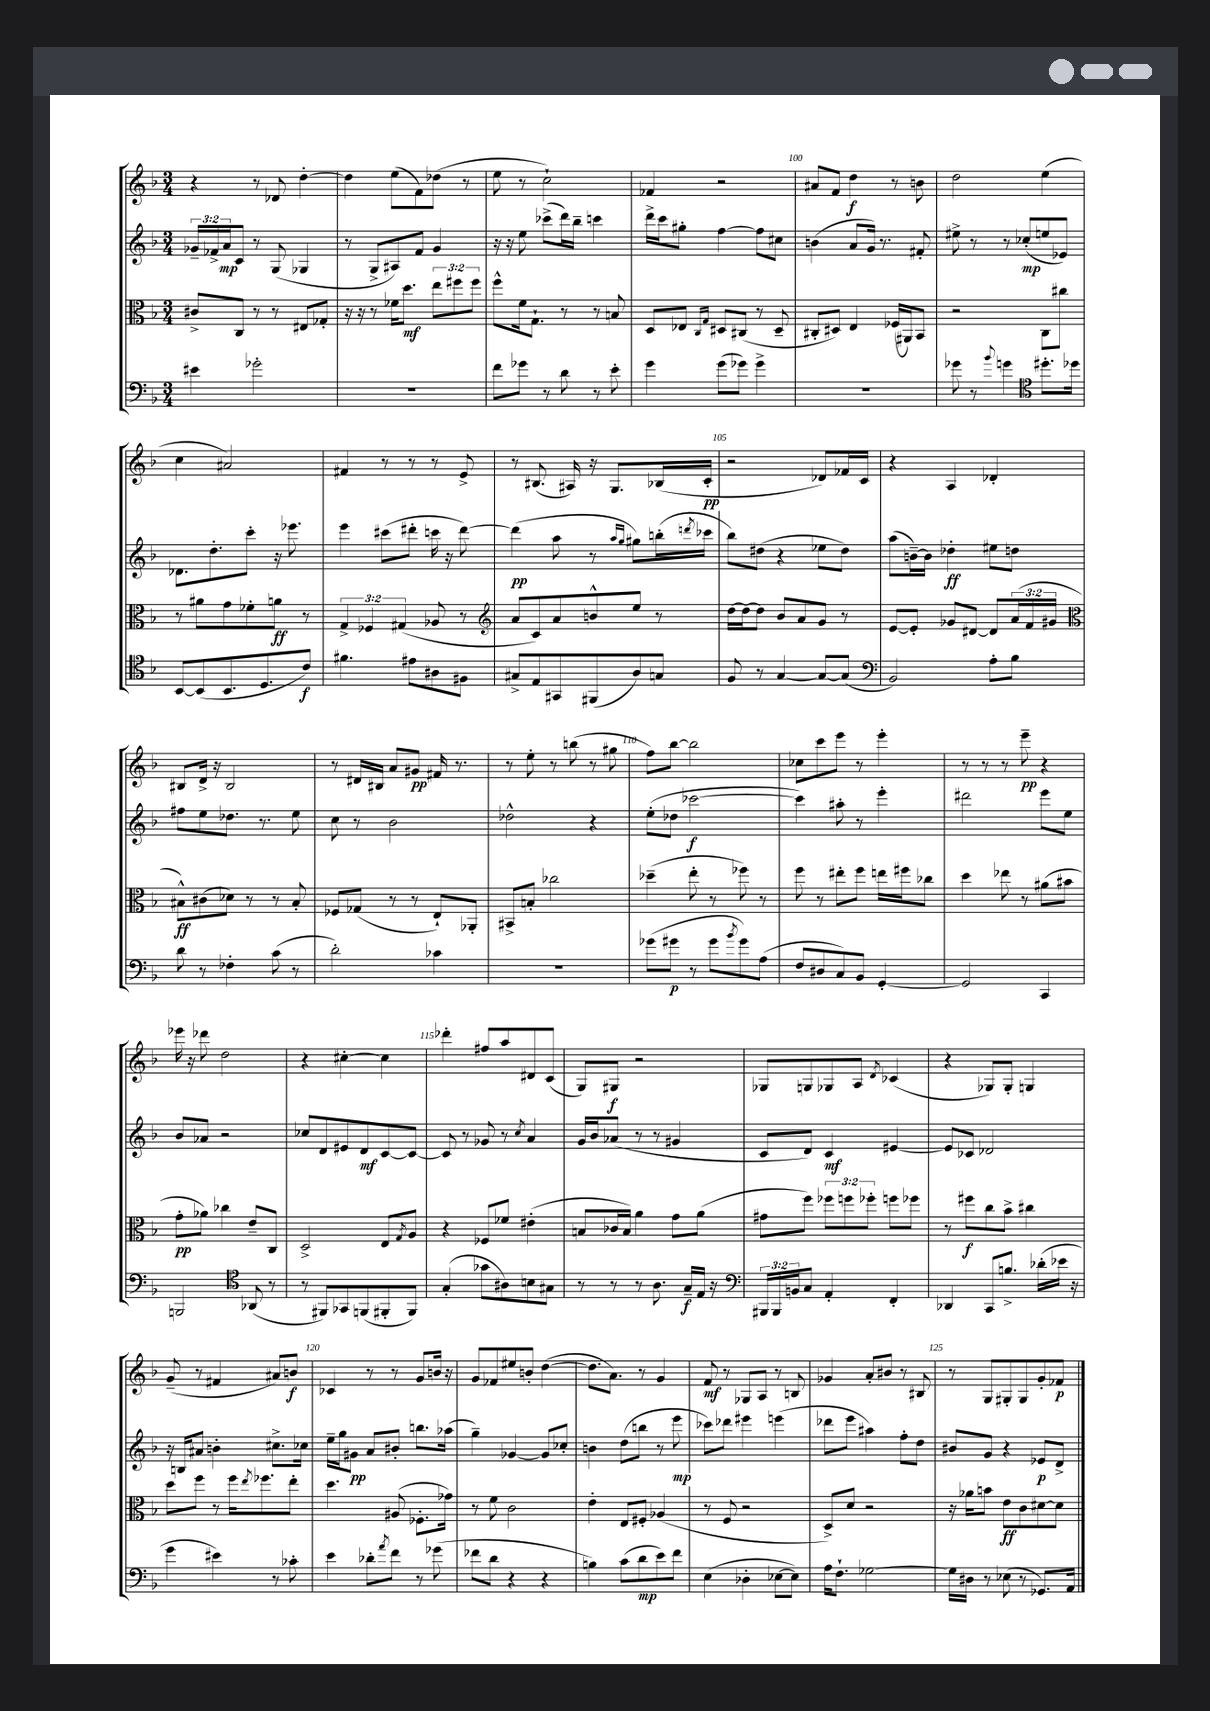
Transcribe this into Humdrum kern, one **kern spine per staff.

**kern	**kern	**kern	**kern
*staff4	*staff3	*staff2	*staff1
*clefF4	*clefC3	*clefG2	*clefG2
*k[b-]	*k[b-]	*k[b-]	*k[b-]
*M3/4	*M3/4	*M3/4	*M3/4
4e#	8c#^	24g-~	4r
.	.	24f-^	.
.	.	24a	.
.	8C	8c	.
2g-'	8r	8r	8r
.	8r	(8G	8d-
.	8E#	4G-	[4dd'
.	8G-'	.	.
=	=	=	=
2.r	16r	8r	4dd]
.	16r	.	.
.	8r	8G^	.
.	16f-	8A#)	(8ee
.	8.dd	.	.
.	.	8f	8f)
.	12ee	4g	(8dd-
.	12ff#	.	.
.	.	.	8r
.	12ff#	.	.
=	=	=	=
8f	8ff^^	16r	8ee
.	.	16r	.
8g-	16f	8ee	8r
.	8.G`	.	.
8r	.	(8ccc-^	2cc`)
8d	8r	16ddd)	.
.	.	16bb-~	.
8r	8r	4ccc	.
8e'	8B	.	.
=	=	=	=
4g	8D	16ddd^	4f-
.	.	16ccc	.
.	8E-	8gg#'	.
.	16qqC	.	.
.	16qqG	.	.
(8g	8D#	[4ff	2r
8g-)	(8C#	.	.
4g-^	8r	8ff]	.
.	8D#~	8cc#	.
=	=	=	=
2.r	8C#'	(4b	8a#
.	8D#)	.	8f
.	4E	8a	4dd
.	.	16g)	.
.	.	8.r	.
.	(16F-	.	8r
.	16AA#)	.	.
.	8BB-	8f#'	8b
=	=	=	=
8g-	2r	8ee#^	2dd
8r	.	8r	.
8qqb-	.	.	.
4g	.	8r	.
.	.	(8cc-'	.
*clefC4	*	*	*
8.dd#'	8C	8ee	(4ee
.	8cc#	8e-)	.
16dd-	.	.	.
=	=	=	=
[8BB-	8r	8.d-	4cc
(8BB-]	8a#	.	.
.	.	8.dd'	.
8.BB-	8g	.	2a#)
.	8f-'	8ccc'	.
8.D	.	.	.
.	8a	16r	.
.	.	8.eee-	.
8c)	8r	.	.
=	=	=	=
4.f#	6G^	4eee	4f#
.	6F-	.	.
.	.	(8ccc#	8r
.	(6G#	.	.
8e#	.	8ddd#'	8r
8A#	8A-	16ccc	8r
.	.	16r	.
8F#	8r	[8ddd#)	8e^
=	=	=	=
*	*clefG2	*	*
8G#^	8a	(4ddd#]	8r
8E	8c)	.	(8.B#
8GG#	8a	8aa	.
.	.	.	16A#)
(8FF#	8b^^	8r	16r
.	.	.	8.G
.	.	16qqaa	.
.	.	16qqgg	.
8A)	8ee	8gg#)	.
8G	8r	(16bb'	(16B-
.	.	8qddd	.
.	.	16ccc-	16c'
=	=	=	=
8F	[16dd	8bb-)	2r
.	16dd_	.	.
8r	8dd]	(8dd#	.
[4G	8b-	4r	.
.	8a	.	.
8G_	8g	8ee-	8d-)
(8G]	8r	8dd#)	16f-
.	.	.	16c
=	=	=	=
*clefF4	*	*	*
2BB-)	[8e	(8aa	4r
.	8e']	[16b~)	.
.	.	16b]	.
.	8g-	4dd-'	4A
.	[8d#	.	.
8A'	8d#]	8ee#	4d-'
8B-	(24a	8dd	.
.	24f	.	.
.	24g#	.	.
=	=	=	=
*	*clefC3	*	*
8d	8B#^^)	8ff#	8B#
8r	(8c#	8ee	16d^
.	.	.	16r
4F-'	8d-)	8.dd-	2B#
.	8r	.	.
.	.	8.r	.
(8c	8r	.	.
8r	8B#'	8ee	.
=	=	=	=
2d')	8F-	8cc	8r
.	(8G-	8r	16d#
.	.	.	16B#
.	8r	2b-	8a
.	8r	.	8g#
4c-	8E`)	.	16f#
.	.	.	8.r
.	8AA-'	.	.
=	=	=	=
2.r	8BB#^	2dd-^^	8r
.	8B'	.	8ee'
.	2cc-	.	8r
.	.	.	(8bb
.	.	4r	8r
.	.	.	8gg#
=	=	=	=
(8g-	(4dd-~	(8ee'	8ff)
8g#	.	8dd-	[8bb-
8r	8ee'	[2ccc-	2bb-]
8g#	8r	.	.
8qb-	.	.	.
8g#)	8ff-)	.	.
(8A	8r	.	.
=	=	=	=
8F	8ff	4ccc-])	8cc-
8D#	8r	.	8ccc
8C)	8ee#'	8aa#'	8eee
8BB-	8ff	8r	8r
[4GG'	16ee	4eee'	4eee'
.	16ff#	.	.
.	8cc-	.	.
=	=	=	=
2GG]	4dd	2ddd#	8r
.	.	.	8r
.	8ee-	.	8r
.	8r	.	8eee~
4CC	(8a#	8eee	4r
.	8b#	8ee	.
=	=	=	=
2BBB	8g'	8b-	16eee-
.	.	.	16r
.	8a-)	8a-	8ddd-
.	4cc-	2r	2dd
*clefC4	*	*	*
(8AA-	8e~	.	.
8r	8C	.	.
=	=	=	=
8r	2D^	8cc-	4r
8FF#)	.	8d	.
8GG-	.	8e#	[4cc#'
(8FF	.	8d	.
8FF#'	8E	[8c	4cc#]
.	8qG	.	.
8FF#)	8A	8c_	.
=	=	=	=
(4G'	4r	8c]	4ddd-'
.	.	8r	.
8g-	8F-	8g-	8ff#
8A#)	8f-	8r	8aa
.	.	8qcc	.
8B	(4e#'	4a	8d#
8G#	.	.	(8c
=	=	=	=
8r	8B	16g	8G)
.	.	16b-	.
8r	16c-	(8a-	8G#
.	16B)	.	.
8r	4a	8r	2r
8.A	.	8r	.
.	8g	4g#	.
16G~	.	.	.
16E	(8a	.	.
16r	.	.	.
=	=	=	=
*clefF4	*	*	*
24BBB#	8g#	8c	8G-
24BBB#	.	.	.
24BB	.	.	.
8C	8ff)	8d)	8G
4AA'	12ff-	4c	8G-
.	12ff	.	.
.	.	.	8A
.	12ff-'	.	.
.	.	.	8qd
4FF'	8ff	[4e#	(4c-
.	8ff-	.	.
=	=	=	=
4DD-	8r	8e#]	4r
.	8ff#	8c-	.
8CC	8cc	2d-	8G-)
8.B^	8b-^	.	8G-'
.	4cc#	.	4G
(16d-'	.	.	.
16e-	.	.	.
16r	.	.	.
=	=	=	=
4g	8dd	16r	(8g~
.	.	16B	.
.	8ff	8a#	8r
4e#)	8r	4b'	4f#
.	16ff	.	.
.	8qee	.	.
.	8.ff-	.	.
8r	.	8.cc#^	8a#)
8c-'	8ee'	.	8b
.	.	16cc-	.
=	=	=	=
4e	4.dd	16ee~	4c-
.	.	16gg	.
.	.	8g#	.
8d-'	.	8a	8r
8qa	.	.	.
8f	(8A#	8b#'	8r
8r	8.F-'	8.bb	8g
(8g-	.	.	16b
.	16g-)	(16aa-	16r
=	=	=	=
8f-	8r	4gg~)	8g
8d	8f	.	8f-
4r	2c	[4g-	8ee#
.	.	.	8b'
4r	.	8g-]	([4dd
.	.	8cc-'	.
=	=	=	=
4B)	4e'	4b	8.dd]
.	.	.	8.a)
(8c	8E	(8dd	.
8d	8F#'	8bb	8r
8e)	(4A-	8r	4g
8f	.	8eee	.
=	=	=	=
(4E	8r	8ccc-)	8f
.	8F	8ddd-	8r
4D-'	2r	4eee#	8G-
.	.	.	8A
[8E-	.	(4eee	8r
8E-])	.	.	8B
=	=	=	=
16A	8D^)	8ddd-	4g-
8.F`	.	.	.
.	8d	8eee	.
[2G-	2r	4aa#)	8a'
.	.	.	8b#
.	.	8ff'	8r
.	.	8dd	8B#
=	=	=	=
16G-]	16r	8b#	8r
16D#	16a-	.	.
8r	8b	8g	8G
(8E-	8e	4r	8G#'
8r	8c	.	8G#
8.GG-)	[8d#	8e-	8g'
.	8d#]	8d^	8f-
16AA	.	.	.
==	==	==	==
*-	*-	*-	*-
